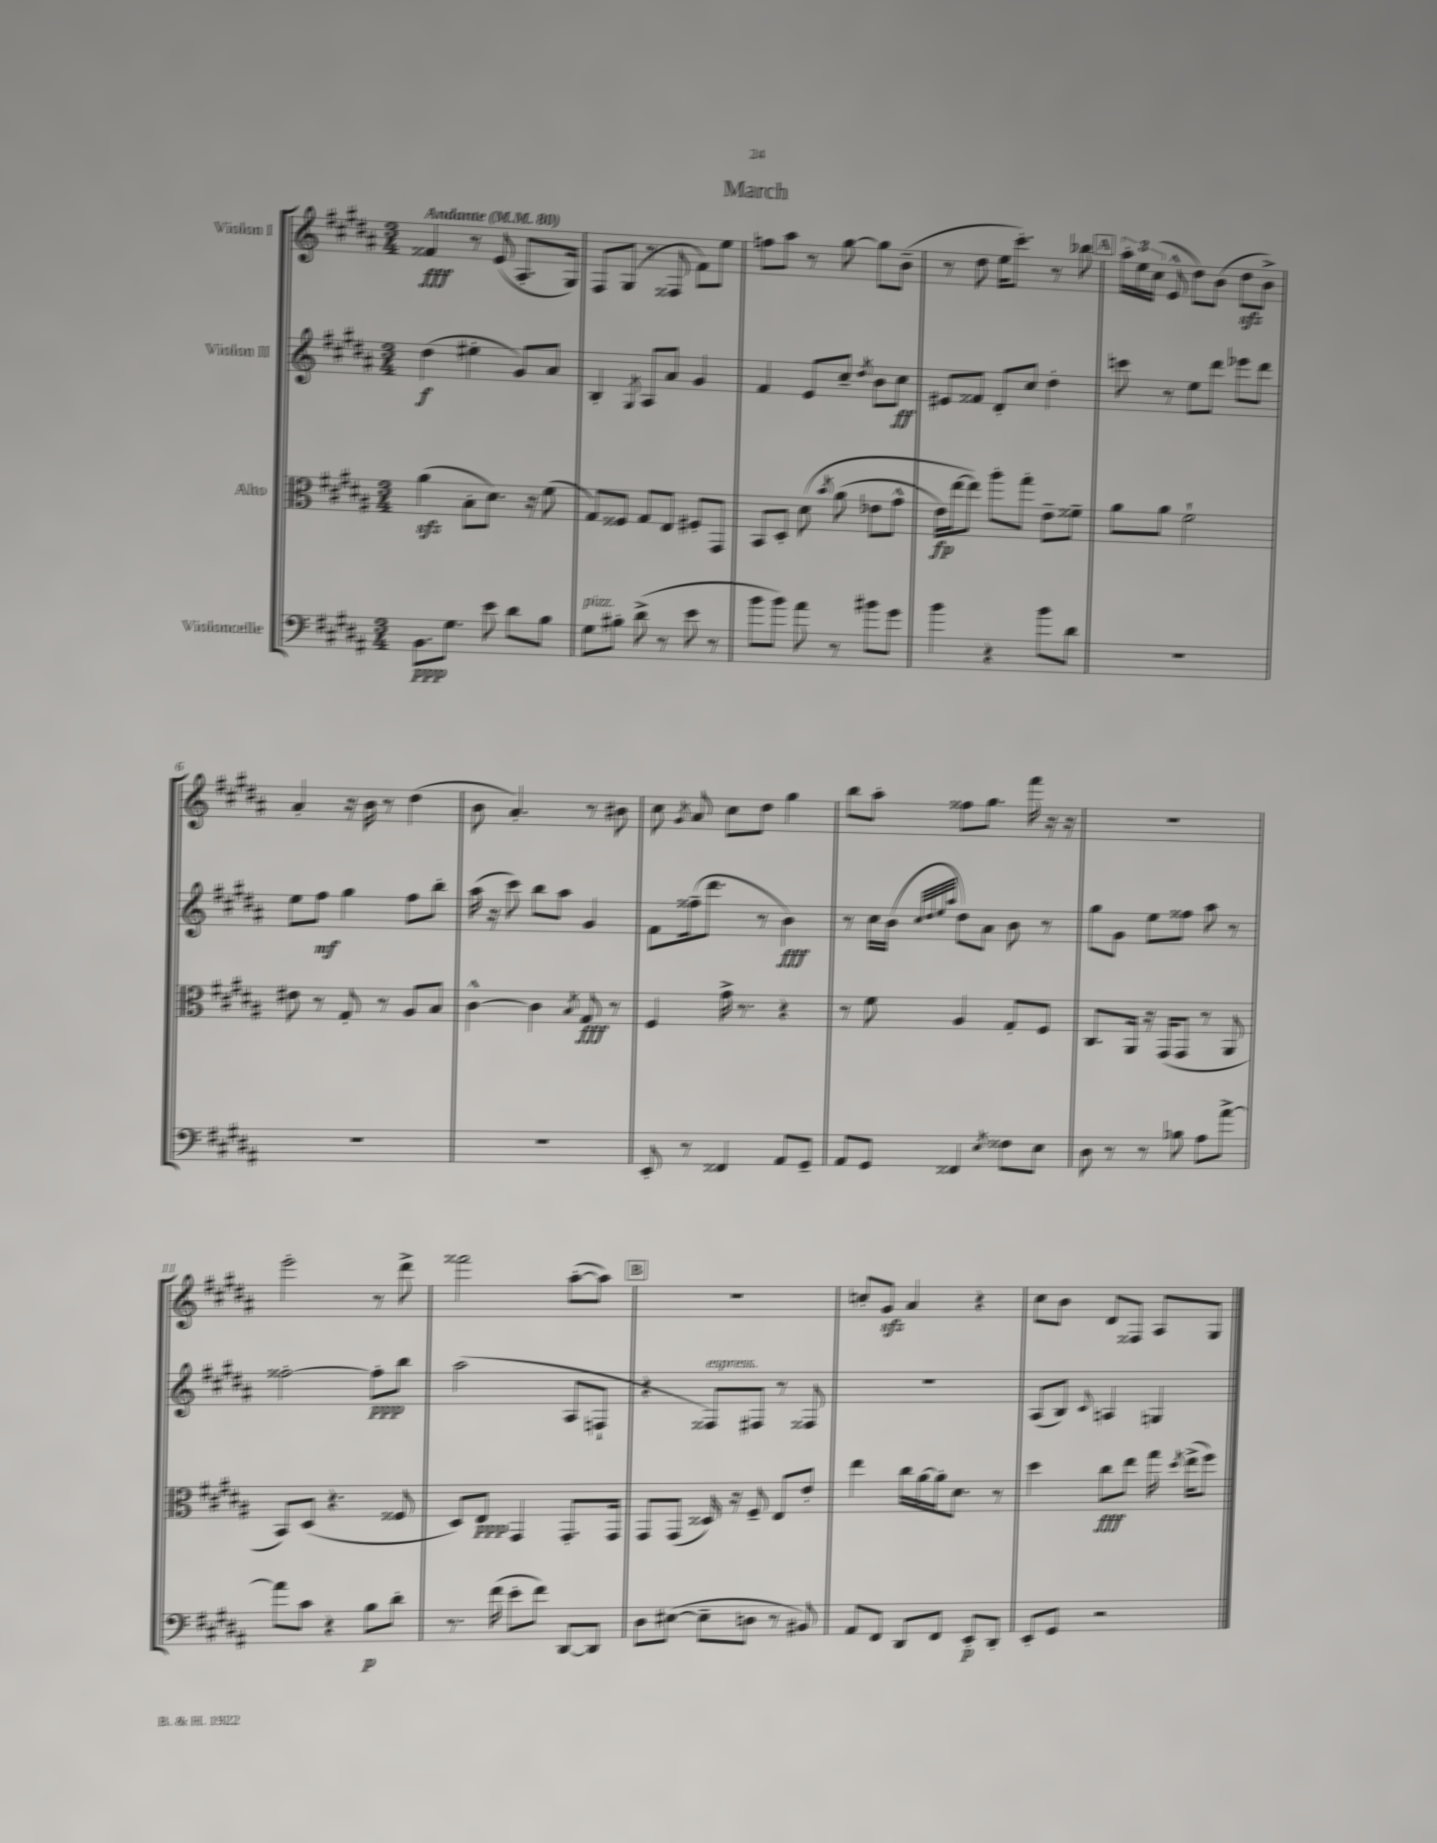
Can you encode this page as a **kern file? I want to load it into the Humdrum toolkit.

**kern	**kern	**kern	**kern
*staff4	*staff3	*staff2	*staff1
*clefF4	*clefC3	*clefG2	*clefG2
*k[f#c#g#d#a#]	*k[f#c#g#d#a#]	*k[f#c#g#d#a#]	*k[f#c#g#d#a#]
*M3/4	*M3/4	*M3/4	*M3/4
*MM80	*MM80	*MM80	*MM80
8.BB	(4a#	(4dd#	4f##
8.G#	.	.	.
.	8B'	4ee#'	8r
8e	8.d#)	.	(8e
8d#	.	8g#)	8.A#'
.	16r	.	.
8B	(8f#	8a#	.
.	.	.	16G#)
=	=	=	=
8G#	8G#)	4B'	8F#
8B#'	8F##	.	(8G#
.	.	8qG#	.
(8d#^	8G#	8A#	8r
8r	8E	8a#	8F##
8e	8F#'	4g#	8f#)
8r	8GG#	.	8ee
=	=	=	=
8b	8BB	4f#	8ff
8b)	8D#'	.	8aa#
8a#	&(8d#	8e	8r
.	8qb	.	.
8r	(8a#	8cc#~	[8gg#
.	.	8qdd#	.
8b#	8e-	8b	8gg#]
8g#	8g#^^	8cc#	(8b~
=	=	=	=
4b	16e)	8e#	8r
.	[16ee	.	.
.	8ee]&)	8f##	8dd#
4r	8aa#'	8d#'	16ee
.	.	.	8.ccc#')
.	8gg#'	8cc#	.
8b	8e~	4dd#'	8r
8d#	8f##~	.	8bb-
=	=	=	=
2.r	8a#	8ccc	24aa#'
.	.	.	24ee
.	.	.	(24cc#
.	8a#	8r	8e^^
.	2f#`	8ee	8dd#)
.	.	8ddd#	(8b
.	.	8eee-	8dd#
.	.	8ddd#	8b^)
=	=	=	=
2.r	8e#	8ee	4a#'
.	8r	8ff#	.
.	8G#'	4gg#	16r
.	.	.	16b
.	8r	.	8r
.	8A#	8ff#	(4dd#
.	8B	8bb'	.
=	=	=	=
2.r	[4c#^^	(16aa#	8b
.	.	16r	.
.	.	8ccc#)	4.a#')
.	4c#]	8bb	.
.	.	8aa#	.
.	8qB	.	.
.	8G#	4g#	8r
.	8r	.	8b#
=	=	=	=
8EE'	4F#	8f#	8cc#
.	.	.	8qg#
8r	.	(16ff##~	8a#
.	.	8.ddd#	.
4FF##	16g#^	.	8cc#
.	8.r	.	.
.	.	8r	8dd#
8AA#	4r	4b)	4gg#
8GG#~	.	.	.
=	=	=	=
8AA#	8r	8r	8bb
8GG#	8f#	16cc#	8aa#'
.	.	(16b	.
.	.	32qqcc#	.
.	.	32qqdd#	.
.	.	32qqee	.
.	.	32qqaa#	.
4FF##	4A#	8dd#)	8ff##
.	.	8a#	8.gg#
8qE	.	.	.
8F##	8G#'	8b	.
.	.	.	16fff#
8E	8F#	8r	16r
.	.	.	16r
=	=	=	=
8D#	8.C#	8gg#	2.r
8r	.	8g#	.
.	16AA#	.	.
8r	16r	8ee	.
.	(16GG#	.	.
8B-	8GG#	8ff##	.
8A#	8r	8aa#	.
[8a#^	8AA#	8r	.
=	=	=	=
8a#]	8BB)	[2ff##'	2eee'
8c#	(8D#	.	.
4r	4.r	.	.
8B	.	8ff##']	8r
8d#'	8F##	8bb	8ddd#^
=	=	=	=
8.r	8D#)	(2aa#	2fff##
.	8E	.	.
(16f#	.	.	.
8e'	4GG#	.	.
8f#)	.	.	.
[8DD#	8.GG#'	8A#	([8aa#'
8DD#]	.	8F`	8aa#])
.	16GG#	.	.
=	=	=	=
8D#	8GG#	4r	2.r
([8E#	(8GG#	.	.
8E#~]	16D##)	8F##)	.
.	16r	.	.
8D	8F#~	8F#	.
8r	8E	8r	.
8BB#)	8e'	8F##	.
=	=	=	=
8AA#	4ee	2.r	8cc'
8FF#	.	.	8g#
8DD#	16cc#	.	4a#
.	[16a#	.	.
8FF#	16a#']	.	.
.	8.d#	.	.
8EE'	.	.	4r
8DD#'	8r	.	.
=	=	=	=
8EE'	4dd#	(8A#	8cc#
8GG#	.	8B)	8b
.	.	8qqc#	.
2r	8cc#	4A	8d#
.	8ee	.	8F##
.	16gg#	4G	8A#
.	8qdd#	.	.
.	(16ee^	.	.
.	8ff#)	.	8G#
==	==	==	==
*-	*-	*-	*-
